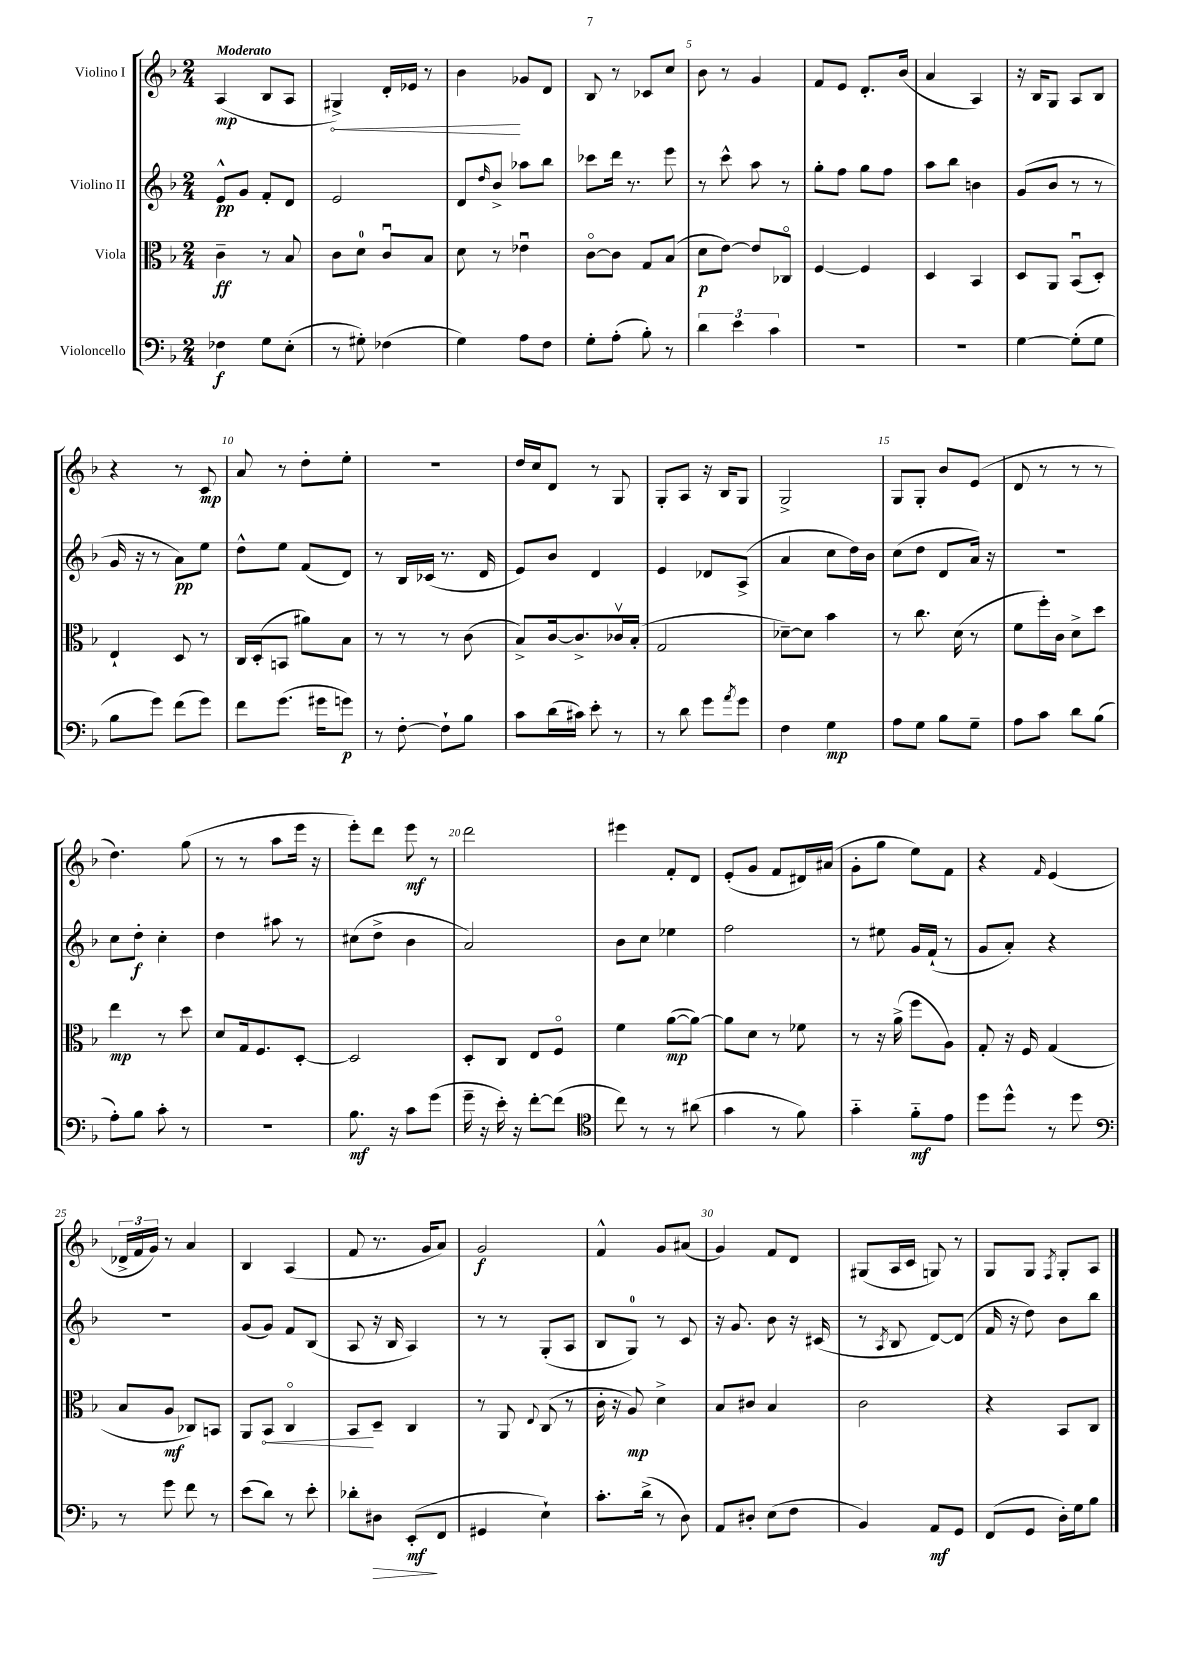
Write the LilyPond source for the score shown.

<<
\new StaffGroup <<
\new Staff = "s0" \with { instrumentName = "Violino I" } {
    \clef treble \key f \major \numericTimeSignature \time 2/4 \tempo "Moderato"
    a4\mp( bes8 a8 |
    \once \override Hairpin.circled-tip = ##t gis4->\<) d'16-. ees'16 r8 |
    bes'4\! ges'8 d'8 |
    bes8 r8 ces'8 c''8 |
    bes'8 r8 g'4 |
    f'8 e'8 d'8.-. bes'16( |
    a'4 a4) |
    r16 bes16 g8 a8 bes8 |
    r4 r8 c'8\mp |
    a'8 r8 d''8-. e''8-. |
    r2 |
    d''16 c''16 d'8 r8 g8 |
    g8-. a8 r16 bes16 g8 |
    g2-> |
    g8 g8-. bes'8 e'8( |
    d'8 r8 r8 r8 |
    d''4.) g''8( |
    r8 r8 a''8 e'''16 r16 |
    e'''8-.) d'''8 e'''8\mf r8 |
    d'''2 |
    eis'''4 f'8-. d'8 |
    e'8-.( g'8 f'8 dis'16) ais'16( |
    g'8-. g''8 e''8) f'8 |
    r4 \grace { f'16 } e'4( |
    \tuplet 3/2 { des'16-> f'16 g'16) } r8 a'4 |
    bes4 a4( |
    f'8 r8. g'16 a'8) |
    g'2\f |
    f'4-^ g'8 ais'8( |
    g'4) f'8 d'8 |
    gis8( a16 c'16 g8) r8 |
    g8 g8 \acciaccatura { f8 } g8-. a8 \bar "|." |
}
\new Staff = "s1" \with { instrumentName = "Violino II" } {
    \clef treble \key f \major \numericTimeSignature \time 2/4
    e'8-^\pp g'8 f'8-. d'8 |
    e'2 |
    d'8 \grace { d''16 } bes'8-> aes''8 bes''8 |
    ces'''8 d'''16 r8. e'''8 |
    r8 c'''8-^ a''8 r8 |
    g''8-. f''8 g''8 f''8 |
    a''8 bes''8 b'4 |
    g'8( bes'8 r8 r8 |
    g'16 r16 r8 a'8\pp) e''8 |
    d''8-^ e''8 f'8( d'8) |
    r8 bes16 ces'16( r8. d'16 |
    e'8) bes'8 d'4 |
    e'4 des'8 a8->( |
    a'4 c''8 d''16) bes'16 |
    c''8( d''8 d'8 a'16) r16 |
    R2 |
    c''8 d''8-.\f c''4-. |
    d''4 ais''8 r8 |
    cis''8( d''8-> bes'4 |
    a'2) |
    bes'8 c''8 ees''4 |
    f''2 |
    r8 eis''8 g'16 f'16-!( r8 |
    g'8 a'8-.) r4 |
    R2 |
    g'8( g'8) f'8 bes8( |
    a8 r16 bes16 a4) |
    r8 r8 g8-.( a8 |
    bes8 g8-0) r8 c'8 |
    r16 g'8. bes'8 r16 cis'16( |
    r8 \acciaccatura { a8 } bes8 d'8~) d'8( |
    f'16 r16 d''8) bes'8 bes''8 \bar "|." |
}
\new Staff = "s2" \with { instrumentName = "Viola" } {
    \clef alto \key f \major \numericTimeSignature \time 2/4
    c'4--\ff r8 bes8 |
    c'8 d'8-0 c'8\downbow bes8 |
    d'8 r8 ees'4\downbow |
    c'8~\flageolet c'8 g8 bes8( |
    d'8\p e'8~) e'8 ces8\flageolet |
    f4~ f4 |
    d4 bes,4 |
    d8 a,8 bes,8\downbow( d8-.) |
    e4-! d8 r8 |
    c16 d16-.( b,8 ais'8) bes8 |
    r8 r8 r8 c'8( |
    bes8->) c'16~ c'8.-> ces'16\upbow bes16-.( |
    g2 |
    des'8~--) des'8 bes'4 |
    r8 c''8. d'16( r8 |
    f'8 f''16-.) c'16 d'8-> d''8 |
    e''4\mp r8 d''8 |
    d'8 g16 f8. d8~-. |
    d2 |
    d8-. c8 e8 f8\flageolet |
    f'4 a'8~\mp( a'8~) |
    a'8 d'8 r8 fes'8 |
    r8 r16 a'16->( f''8 a8) |
    g8-. r16 f16 g4( |
    bes8 a8\mf ces8) b,8 |
    a,8 \once \override Hairpin.circled-tip = ##t bes,8\< c4\flageolet |
    bes,8\! d8-- c4 |
    r8 a,8 \appoggiatura { e8 } c8( r8 |
    c'16-. r16 a8\mp) d'4-> |
    bes8 cis'8 bes4 |
    c'2 |
    r4 bes,8 c8 \bar "|." |
}
\new Staff = "s3" \with { instrumentName = "Violoncello" } {
    \clef bass \key f \major \numericTimeSignature \time 2/4
    fes4\f g8 e8-.( |
    r8 gis8-.) fes4( |
    g4) a8 f8 |
    g8-. a8-.( bes8-.) r8 |
    \tuplet 3/2 { d'4 e'4 c'4 } |
    R2 |
    R2 |
    g4~ g8-.( g8 |
    bes8 g'8) f'8( g'8) |
    f'8 g'8.( gis'16 g'8\p) |
    r8 f8~-. f8-! bes8 |
    c'8 d'16( cis'16) e'8-. r8 |
    r8 d'8 g'8 \acciaccatura { a'8 } g'8 |
    f4 g4\mp |
    a8 g8 bes8 g8-- |
    a8 c'8 d'8 bes8( |
    a8-.) bes8 c'8-. r8 |
    R2 |
    bes8.\mf r16 c'8 g'8( |
    g'16-- r16 e'16-.) r16 f'8~-. f'8( |
    \clef tenor c''8) r8 r8 ais'8( |
    g'4 r8 f'8) |
    g'4-_ f'8-_\mf e'8 |
    d''8 d''8-^ r8 d''8 |
    \clef bass r8 g'8 f'8 r8 |
    e'8( d'8) r8 e'8-. |
    des'8-. dis8\> e,8-.\mf\!( f,8 |
    gis,4 e4-!) |
    c'8.-. d'16->( r8 d8) |
    a,8 dis8-. e8( f8 |
    bes,4) a,8\mf g,8 |
    f,8( g,8 d16-.) g16 bes8 \bar "|." |
}
>>
>>
\layout { \context { \Score \override BarNumber.break-visibility = ##(#f #t #t) barNumberVisibility = #(every-nth-bar-number-visible 5) } }
